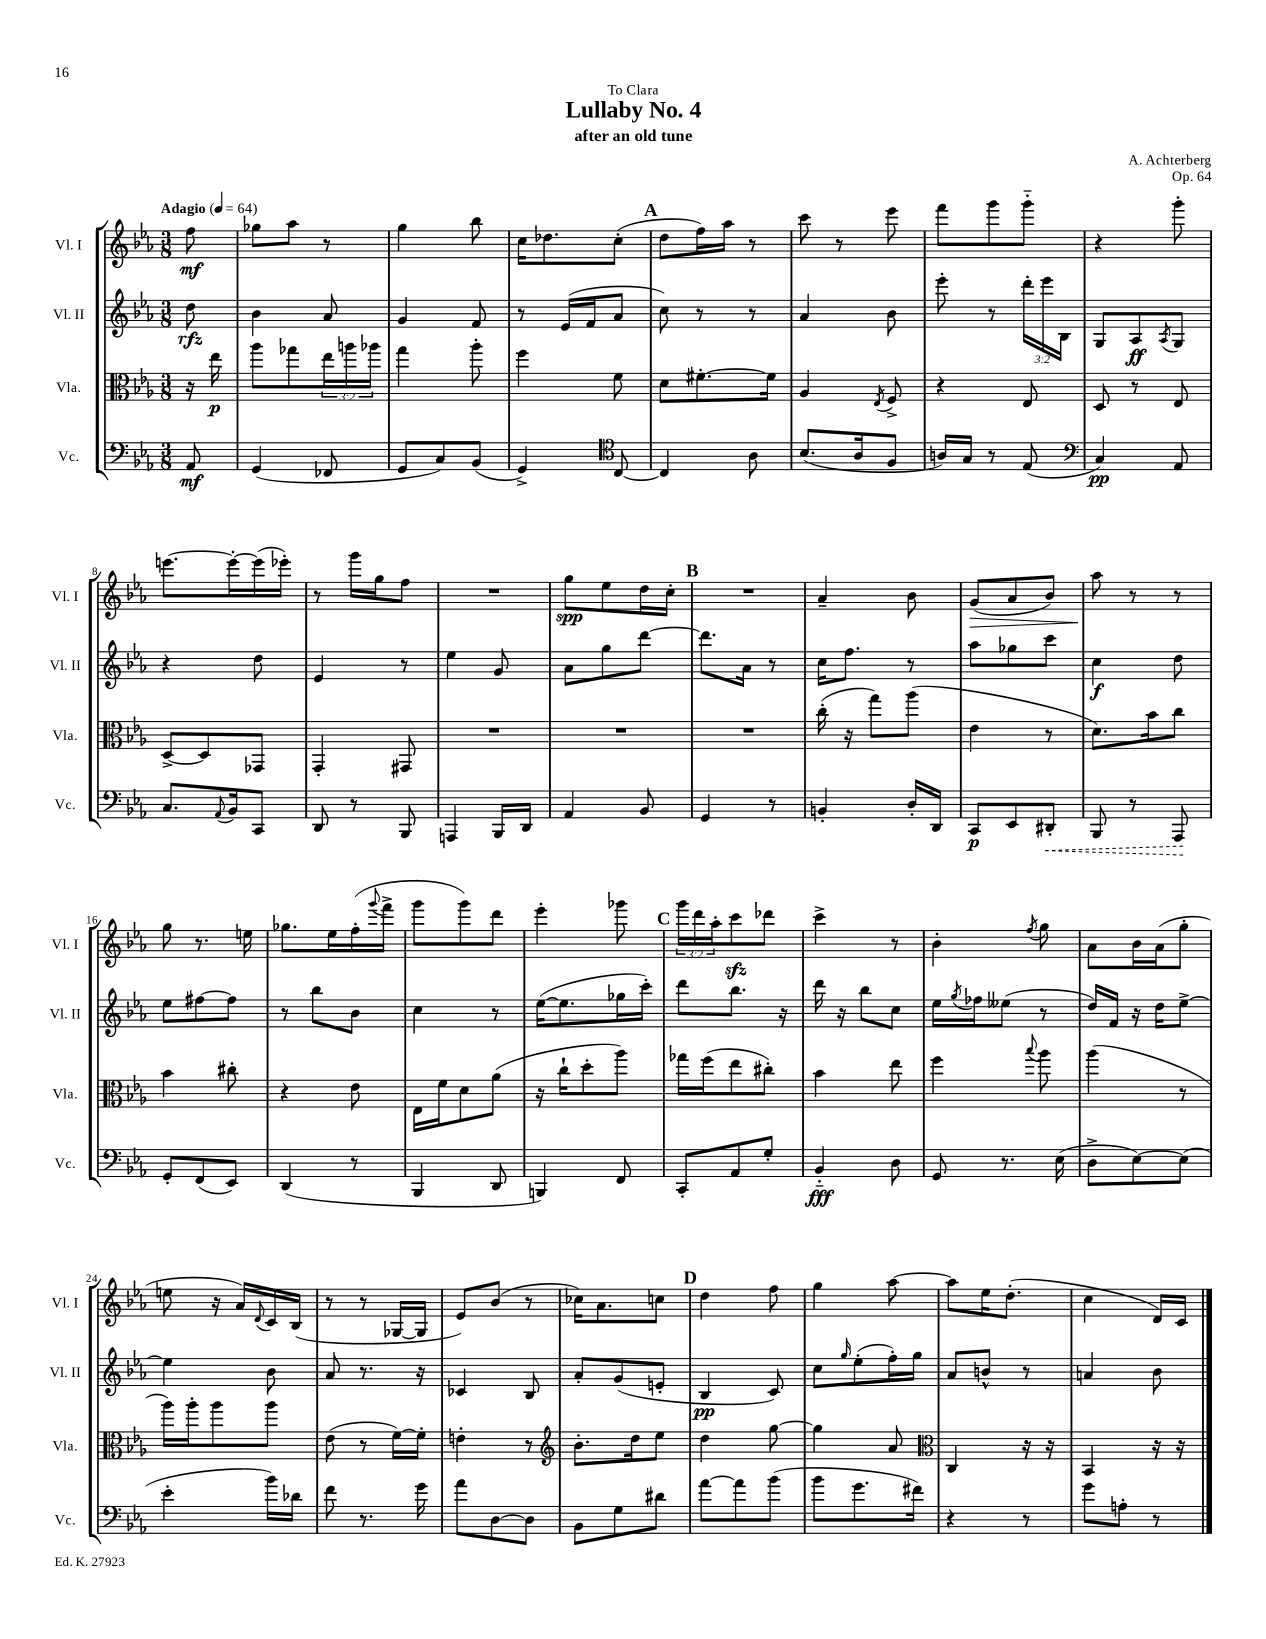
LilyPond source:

\header { title = "Lullaby No. 4" composer = "A. Achterberg" subtitle = "after an old tune" dedication = "To Clara" opus = "Op. 64" }
<<
\new StaffGroup <<
\new Staff = "s0" \with { instrumentName = "Vl. I" shortInstrumentName = "Vl. I" } {
    \clef treble \key ees \major \numericTimeSignature \time 3/8 \override Staff.TupletNumber.text = #tuplet-number::calc-fraction-text \partial 8 \tempo "Adagio" 4 = 64
    f''8\mf |
    ges''8 aes''8 r8 |
    g''4 bes''8 |
    c''16 des''8. c''8-.( |
    \mark \markup { \bold "A" } d''8 f''16) aes''16 r8 |
    c'''8 r8 ees'''8 |
    f'''8 g'''8 g'''8-_ |
    r4 g'''8-. |
    e'''8.~ e'''16~-. e'''16( ees'''16-.) |
    r8 g'''16 g''16 f''8 |
    R4. |
    g''8\spp ees''8 d''16 c''16-. |
    \mark \markup { \bold "B" } R4. |
    aes'4-- bes'8 |
    g'8\>( aes'8 bes'8) |
    aes''8\! r8 r8 |
    g''8 r8. e''16 |
    ges''8. ees''16 f''16-.( \appoggiatura { g'''8 } f'''16-> |
    g'''8 g'''8) d'''8 |
    ees'''4-. ges'''8 |
    \mark \markup { \bold "C" } \tuplet 3/2 { g'''16 d'''16 aes''16-. } c'''8\sfz des'''8 |
    c'''4-> r8 |
    bes'4-. \acciaccatura { f''8 } g''8 |
    aes'8 bes'16 aes'16( g''8-. |
    e''8 r16 aes'16) \appoggiatura { d'8 } c'16 bes16( |
    r8 r8 ges16~ ges16 |
    ees'8) bes'8( r8 |
    ces''16) aes'8. c''8 |
    \mark \markup { \bold "D" } d''4 f''8 |
    g''4 aes''8~ |
    aes''8 ees''16 d''8.-.( |
    c''4 d'16) c'16 \bar "|." |
}
\new Staff = "s1" \with { instrumentName = "Vl. II" shortInstrumentName = "Vl. II" } {
    \clef treble \key ees \major \numericTimeSignature \time 3/8 \override Staff.TupletNumber.text = #tuplet-number::calc-fraction-text \partial 8
    d''8\rfz |
    bes'4 aes'8 |
    g'4 f'8 |
    r8 ees'16( f'16 aes'8 |
    \mark \markup { \bold "A" } c''8) r8 r8 |
    aes'4 bes'8 |
    ees'''8-. r8 \tuplet 3/2 { d'''16-. ees'''16 bes16 } |
    g8 aes8\ff \acciaccatura { aes8 } g8 |
    r4 d''8 |
    ees'4 r8 |
    ees''4 g'8 |
    aes'8 g''8 d'''8~ |
    \mark \markup { \bold "B" } d'''8. aes'16 r8 |
    c''16 f''8. r8 |
    aes''8 ges''8 c'''8 |
    c''4\f d''8 |
    ees''8 fis''8~ fis''8 |
    r8 bes''8 bes'8 |
    c''4 r8 |
    ees''16~( ees''8. ges''16 c'''16-.) |
    \mark \markup { \bold "C" } d'''8 bes''8. r16 |
    d'''16 r16 bes''8 c''8 |
    ees''16 \acciaccatura { g''8 } fes''16 eeses''8( r8 |
    d''16) f'16 r16 d''16 ees''8~-> |
    ees''4 bes'8 |
    aes'8 r8. r16 |
    ces'4 bes8 |
    aes'8-. g'8( e'8-. |
    \mark \markup { \bold "D" } bes4\pp c'8) |
    c''8 \grace { g''16 } ees''8-.( f''16-.) g''16 |
    aes'8 b'8-^ r8 |
    a'4 bes'8 \bar "|." |
}
\new Staff = "s2" \with { instrumentName = "Vla." shortInstrumentName = "Vla." } {
    \clef alto \key ees \major \numericTimeSignature \time 3/8 \override Staff.TupletNumber.text = #tuplet-number::calc-fraction-text \partial 8
    r16 ees''16\p |
    aes''8 ges''8 \tuplet 3/2 { ees''16 a''16 aes''16 } |
    g''4 aes''8-. |
    f''4 f'8 |
    \mark \markup { \bold "A" } d'8 fis'8.~-. fis'16 |
    aes4 \acciaccatura { ees8 } f8-> |
    r4 ees8 |
    d8 r8 ees8 |
    d8~-> d8 ges,8 |
    g,4-. gis,8 |
    R4. |
    R4. |
    \mark \markup { \bold "B" } R4. |
    c''16-.( r16 g''8) aes''8( |
    ees'4 r8 |
    d'8.) bes'16 c''8 |
    bes'4 cis''8-. |
    r4 ees'8 |
    ees16 f'16 d'8 aes'8( |
    r16 c''16-! d''8-. aes''8) |
    \mark \markup { \bold "C" } ges''16 f''16( ees''8 cis''8-.) |
    bes'4 ees''8 |
    f''4 \appoggiatura { bes''8 } aes''8 |
    aes''4( r8 |
    aes''16) aes''16-. aes''8 aes''8 |
    ees'8( r8 f'16~) f'16-. |
    e'4-. r8 |
    \clef treble bes'8.-. d''16 ees''8 |
    \mark \markup { \bold "D" } d''4 g''8~ |
    g''4 aes'8 |
    \clef alto c4 r16 r16 |
    bes,4 r16 r16 \bar "|." |
}
\new Staff = "s3" \with { instrumentName = "Vc." shortInstrumentName = "Vc." } {
    \clef bass \key ees \major \numericTimeSignature \time 3/8 \partial 8
    aes,8\mf |
    g,4( fes,8 |
    g,8 c8) bes,8( |
    g,4->) \clef tenor c8~ |
    \mark \markup { \bold "A" } c4 aes8 |
    bes8.( aes16 f8 |
    a16) g16 r8 ees8( |
    \clef bass c4\pp) aes,8 |
    c8. \appoggiatura { aes,8 } bes,16 c,8 |
    d,8 r8 bes,,8 |
    a,,4 bes,,16 d,16 |
    aes,4 bes,8 |
    \mark \markup { \bold "B" } g,4 r8 |
    b,4-. d16-. d,16 |
    c,8\p ees,8 \once \override Hairpin.style = #'dashed-line dis,8-.\< |
    bes,,8 r8 aes,,8\! |
    g,8-. f,8( ees,8) |
    d,4( r8 |
    bes,,4 d,8 |
    b,,4) f,8 |
    \mark \markup { \bold "C" } c,8-. aes,8 g8-. |
    bes,4-_\fff d8 |
    g,8 r8. ees16( |
    d8-> ees8~) ees8( |
    ees'4-. bes'16) des'16 |
    f'8 r8. g'16 |
    aes'8 d8~ d8 |
    bes,8 g8 dis'8 |
    \mark \markup { \bold "D" } aes'8~ aes'8 bes'8( |
    bes'8 g'8. fis'16) |
    r4 r8 |
    g'8 a8-. r8 \bar "|." |
}
>>
>>
